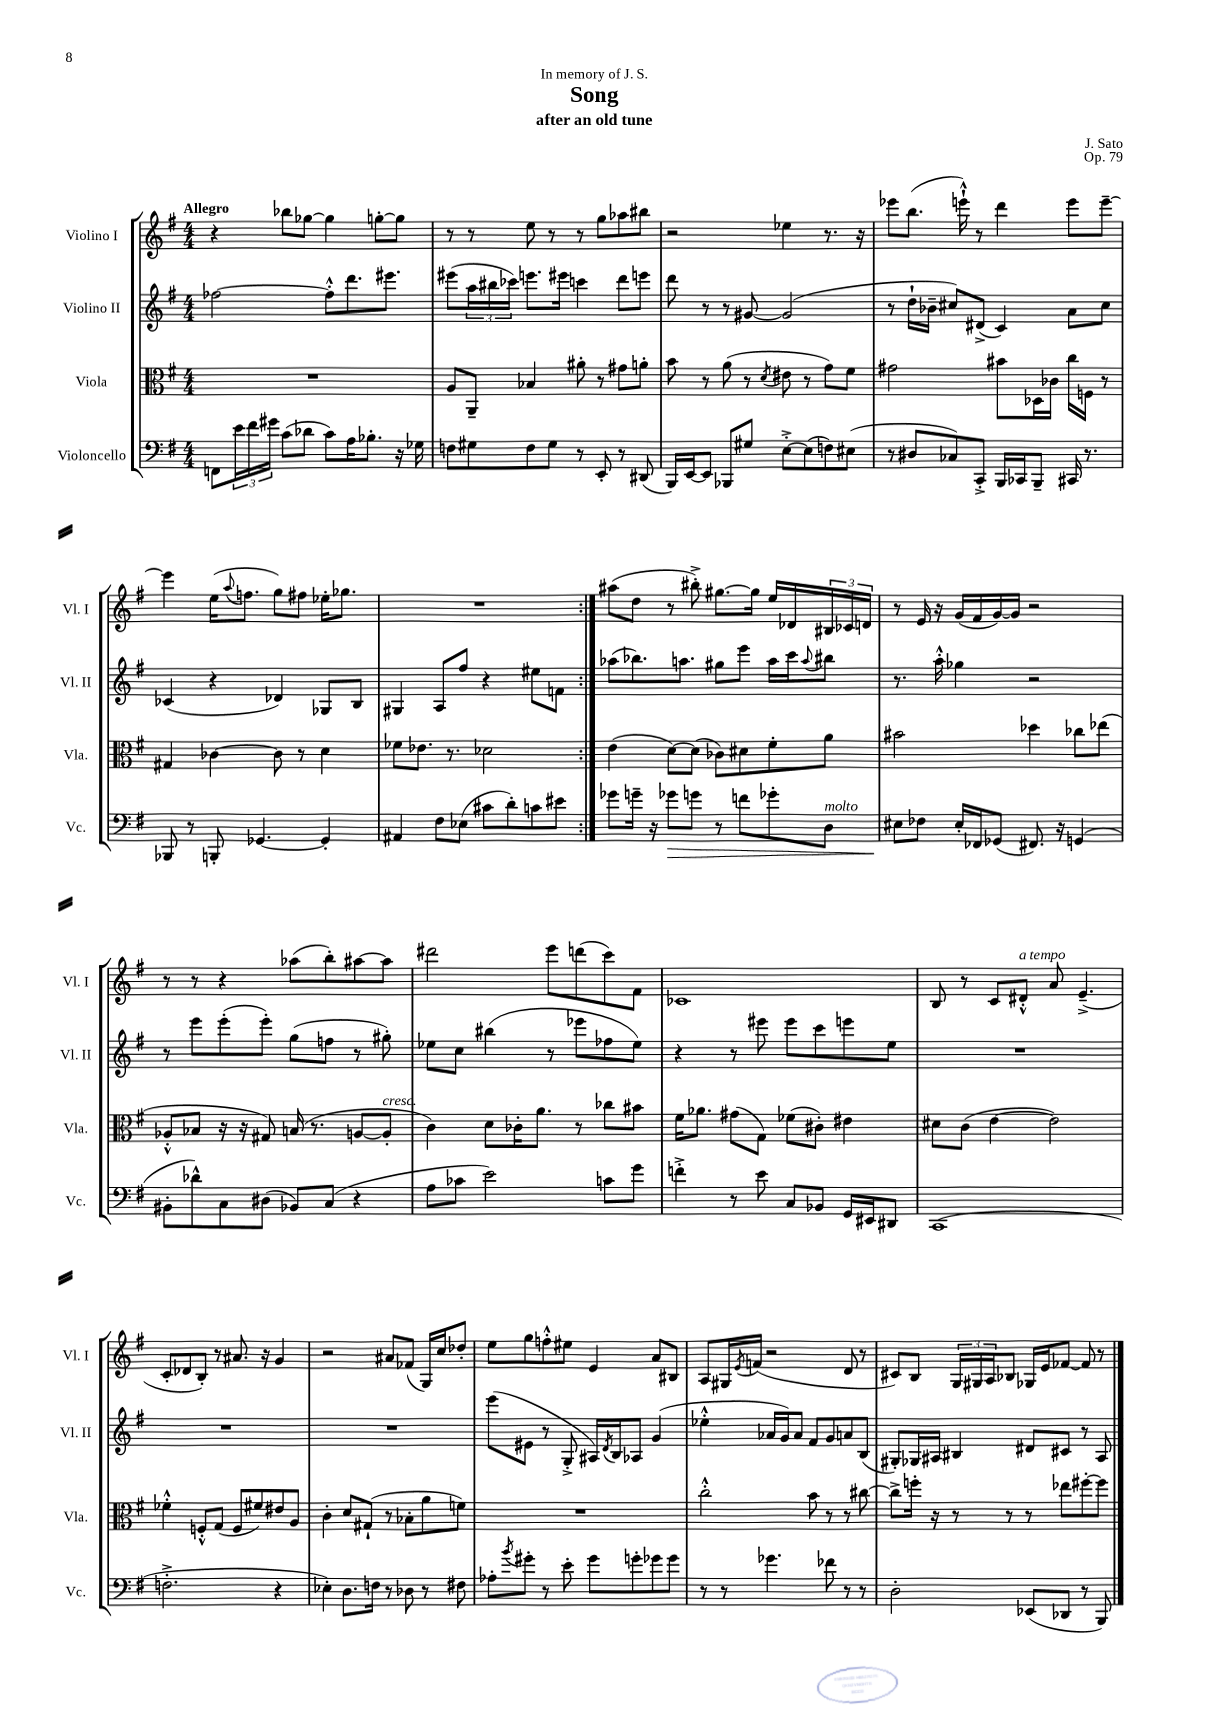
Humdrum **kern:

**kern	**kern	**kern	**kern
*staff4	*staff3	*staff2	*staff1
*clefF4	*clefC3	*clefG2	*clefG2
*k[f#]	*k[f#]	*k[f#]	*k[f#]
*M4/4	*M4/4	*M4/4	*M4/4
8FF	1r	[2ff-	4r
24e	.	.	.
24f#	.	.	.
24g#	.	.	.
(8c	.	.	8bb-
8d-	.	.	[8gg-
8c)	.	8ff-'^^]	4gg-]
16A	.	8.ddd	.
8.B-'	.	.	.
.	.	.	[8gg'
.	.	8.eee#	.
16r	.	.	8gg]
16G-	.	.	.
=	=	=	=
8F	8A	(8eee#	8r
8G#	8AA~	24aa	8r
.	.	24bb#	.
.	.	24ccc-)	.
8F	4B-	8.eee	8ee
8G#	.	.	8r
.	.	16eee#	.
8r	8a#'	4ccc	8r
8EE'	8r	.	8gg
8r	8g#	8ddd	8aa-
(8DD#	8a'	8eee	8bb#
=	=	=	=
16BBB)	8b	8ddd	2r
[16EE	.	.	.
8EE]	8r	8r	.
8BBB-	(8a	8r	.
8G#	8r	[8g#	.
.	8qd	.	.
[8E'^	8e#	(2g#]	4ee-
(8E]	8r	.	.
8F)	8g)	.	8.r
(8E#	8f#	.	.
.	.	.	16r
=	=	=	=
8r	2g#	8r	8eee-
8D#	.	16dd`	(8.bb
.	.	16b-~	.
8C-)	.	8cc#)	.
.	.	.	16eee`^^)
8CC'^	.	(8d#^	8r
16BBB	8b#	4c)	4ddd
16CC-	.	.	.
8BBB~	16D-	.	.
.	16c-	.	.
16CC#	16cc	8a	8eee
8.r	16F	.	.
.	8r	8cc#	[8eee~
=	=	=	=
8BBB-	4G#	(4c-	4eee]
8r	.	.	.
8BBB'	[4c-	4r	(16ee
.	.	.	8qqaa
.	.	.	8.ff
[4.GG-	.	.	.
.	8c-]	4d-)	8gg)
.	8r	.	8ff#
4GG-']	4d	8G-	16ee-'
.	.	.	8.gg-
.	.	8B	.
=	=	=	=
4AA#	8f-	4G#	1r
.	8.e-	.	.
8F#	.	8A	.
.	8.r	.	.
(8E-	.	8ff#	.
8c#	2d-	4r	.
8d')	.	.	.
8c	.	8ee#	.
8e#	.	8f	.
=:|!	=:|!	=:|!	=:|!
8g-	(4e	(8aa-	(8aa#
16g~	.	8.bb-)	8dd
16r	.	.	.
8g-	[8d)	.	8r
.	.	8.aa	.
8g	(8d]	.	8bb#'^)
8r	8c-)	8gg#	[8.gg#
8f	8d#	8eee	.
.	.	.	16gg#]
8g-'	8f#'	16aa	16ee
.	.	16ccc	16d-
.	.	8qqaa	.
8D	8a	8bb#	24B#
.	.	.	24c-
.	.	.	24d
=	=	=	=
8E#	2b#	8.r	8r
8F-	.	.	16e
.	.	16aa'^^	16r
16E#'	.	4gg-	(16g
16FF-	.	.	16f#
(8GG-	.	.	[16g)
.	.	.	16g]
8.FF#)	4dd-	2r	2r
16r	.	.	.
(4GG	8cc-	.	.
.	(8ee-	.	.
=	=	=	=
8BB#'	8A-'^^	8r	8r
8d-^^)	8B-	8eee	8r
8C	16r	(8eee'	4r
.	16r	.	.
(8D#	8G#)	8eee')	.
8BB-)	(16B	(8gg	(8aa-
.	8.r	.	.
(8C	.	8ff	8bb')
4r	[8A	8r	[8aa#
.	8A']	8gg#')	8aa#]
=	=	=	=
8A	4c)	8ee-	2ddd#
8c-	.	8cc	.
2e)	8d	(4bb#	.
.	16c-'	.	.
.	8.a	.	.
.	.	8r	8eee
.	8r	8eee-	(8ddd
8c	8cc-	8ff-	8ccc)
8g	8b#	8ee-)	8f#
=	=	=	=
4f'^	16f#	4r	1c-
.	8.a-	.	.
8r	(8g#	8r	.
8e	8G)	8eee#	.
8C	(8f-	8eee#	.
8BB-	8c#')	8ccc	.
16GG	4e#	8eee	.
16EE#	.	.	.
8DD#	.	8ee	.
=	=	=	=
(1CC	8d#	1r	8B
.	(8c	.	8r
.	[4e	.	8c
.	.	.	8d#'^^
.	2e])	.	8a
.	.	.	(4.e~^
=	=	=	=
2.F'^	4f-'^^	1r	8c'
.	.	.	8d-
.	8F'^^	.	8B')
.	(8G	.	8r
.	8F	.	8.a#
.	8f#)	.	.
.	.	.	16r
4r	8e#	.	4g
.	8A	.	.
=	=	=	=
4E-')	4c'	1r	2r
8.D	8d	.	.
.	(8G#`	.	.
16F	.	.	.
8r	8r	.	8a#
8D-	8B-'	.	(8f-
8r	8a	.	16G)
.	.	.	16cc
8F#	8f)	.	8dd-'
=	=	=	=
8A-'	1r	(8eee	8ee
8qb	.	.	.
8g#'	.	8e#	8gg
8r	.	8r	8ff'^^
8e'	.	8G'^	8ee#
8g#	.	16A#)	4e
.	.	8qd	.
.	.	16B	.
8g'	.	8A-	.
8g-	.	(4g	8a
8g-	.	.	8B#
=	=	=	=
8r	2cc'^^	4ee-'^^	8A
8r	.	.	16G#
.	.	.	8qe
.	.	.	(16f
4.g-	.	16a-	2r
.	.	16g)	.
.	.	8a-	.
.	8b	8f#	.
8f-	8r	8g	.
8r	8r	8a	8d
8r	[8cc#	(8B	8r
=	=	=	=
2D'	8cc#^]	8G#')	8c#)
.	16ff'	16G-	8B
.	16r	16A#	.
.	8r	4B#	24G
.	.	.	24G#
.	.	.	24A
.	8r	.	8B-
(8EE-	8r	8d#	16G-
.	.	.	16e
8DD-	8ee-	8c#	[8f-
8r	[8ff#'	8r	8f-]
8BBB)	8ff#]	8A#	8r
==	==	==	==
*-	*-	*-	*-
